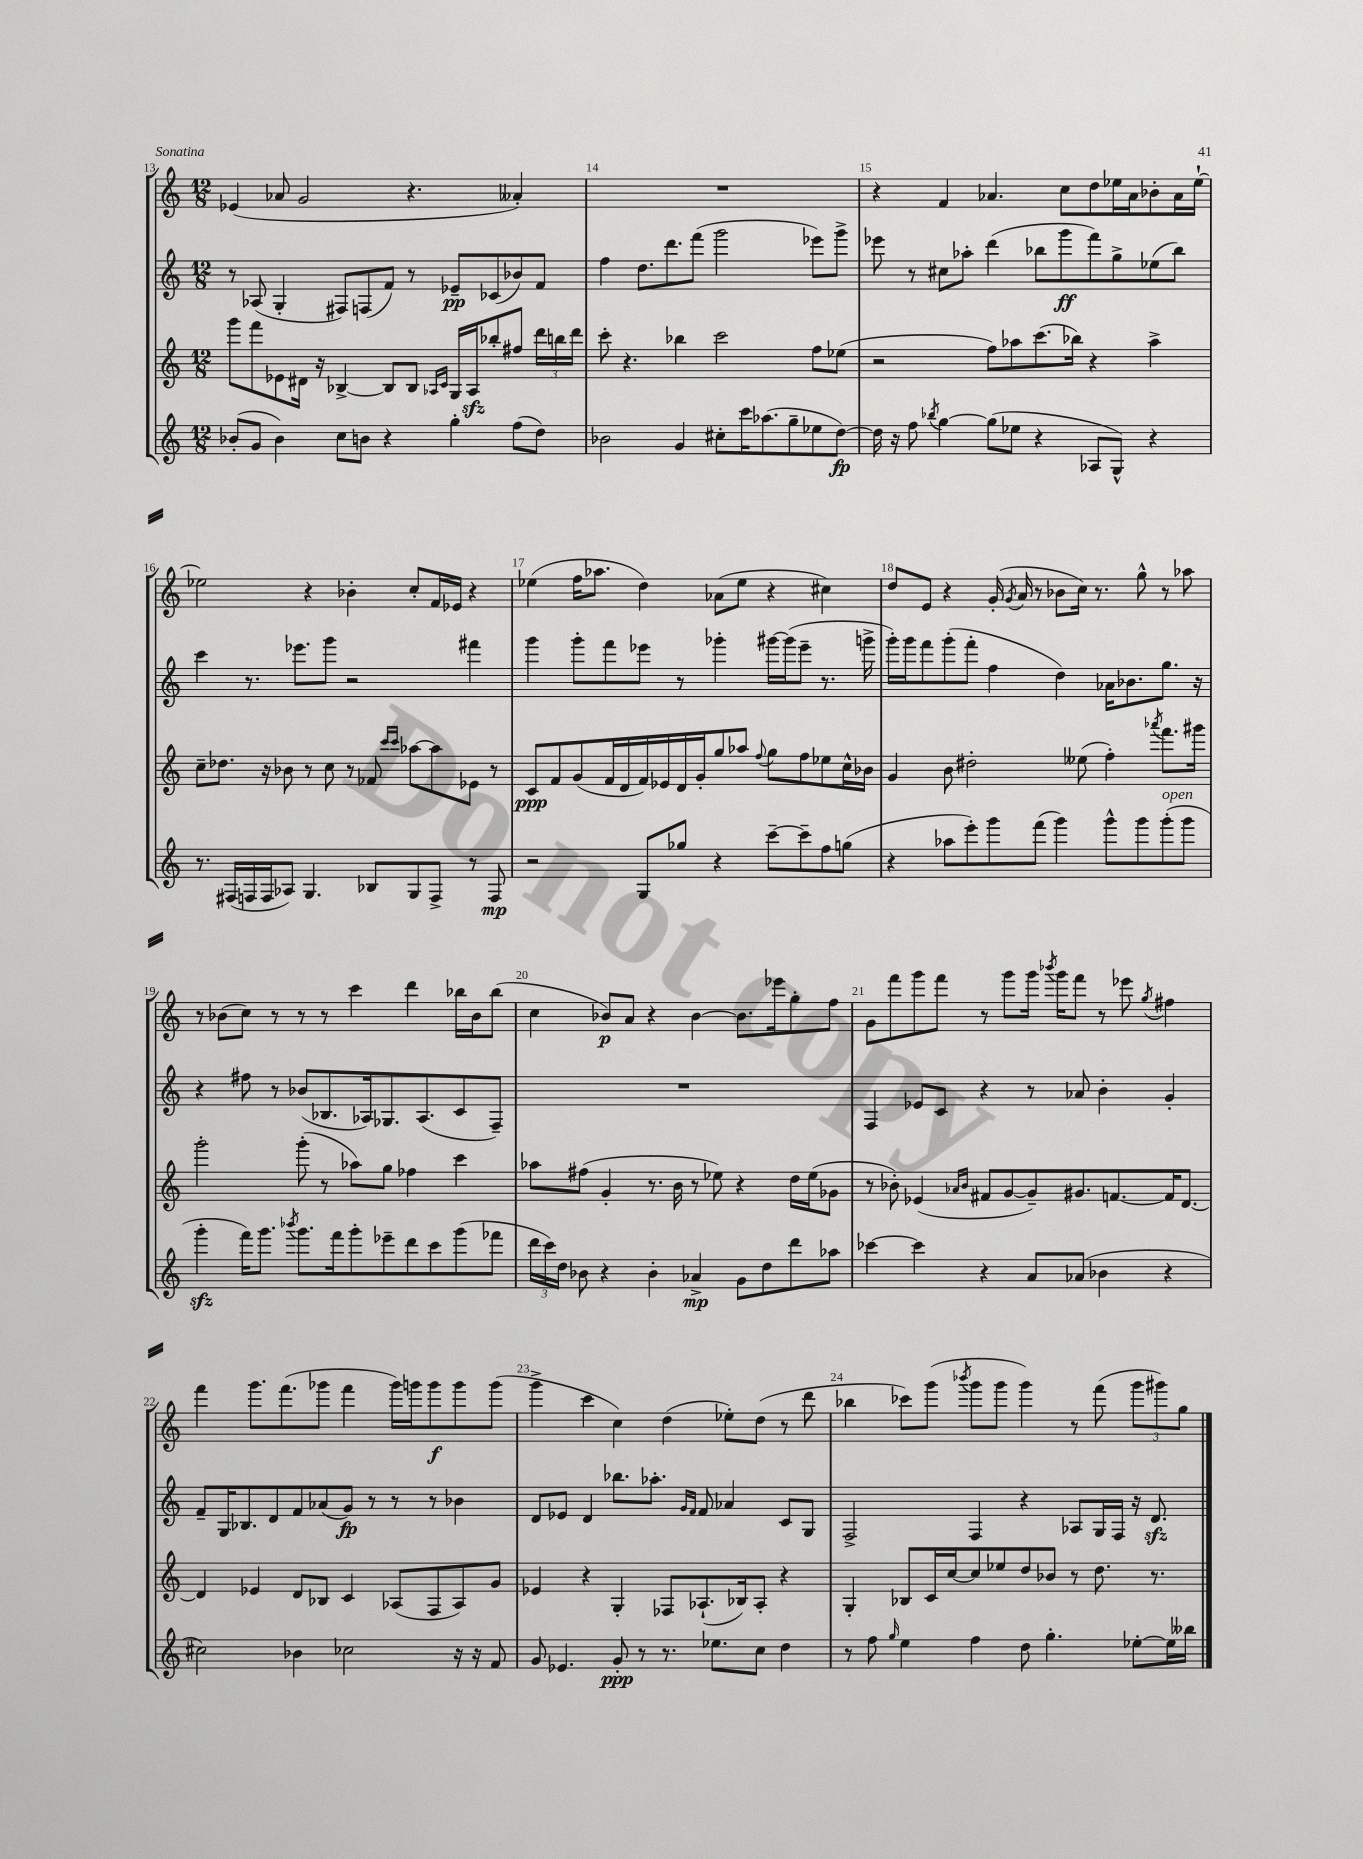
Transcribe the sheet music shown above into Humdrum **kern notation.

**kern	**dynam	**kern	**dynam	**kern	**dynam	**kern	**dynam
*part4	*part4	*part3	*part3	*part2	*part2	*part1	*part1
*staff4	*staff4	*staff3	*staff3	*staff2	*staff2	*staff1	*staff1
*clefG2	*	*clefG2	*	*clefG2	*	*clefG2	*
*k[]	*	*k[]	*	*k[]	*	*k[]	*
*M12/8	*	*M12/8	*	*M12/8	*	*M12/8	*
=13	=13	=13	=13	=13	=13	=13	=13
(8b-X'/L	.	8ggg\L	.	8r	.	(4e-X/	.
8g/J	.	8fff\	.	(8A-X/	.	.	.
4b-\)	.	8e-X\	.	4G'/	.	8a-X/	.
.	.	16d#X\Jk	.	.	.	2g/	.
.	.	16r	.	.	.	.	.
8cc\L	.	[4B-X^/	.	8F#X/L)	.	.	.
8bn\J	.	.	.	(8Fn/	.	.	.
4r	.	8B-/L]	.	8f/J)	.	.	.
.	.	8B-/J	.	8r	.	4.r	.
.	.	16qqA-X/LL	.	.	.	.	.
.	.	16qqc/JJ	.	.	.	.	.
4gg'\	.	16G/LL	.	8e-X~/L	pp	.	.
.	.	16A-zz/J	.	.	.	.	.
.	.	8bb-X'/	.	(8c-X/	.	.	.
(8ff\L	.	8ff#X/J	.	8b-X/)	.	4a--X'/)	.
8dd\J)	.	24ddd\LL	.	8f/J	.	.	.
.	.	24bbn\	.	.	.	.	.
.	.	24ddd\JJ	.	.	.	.	.
=14	=14	=14	=14	=14	=14	=14	=14
2b-X\	.	8ccc'\	.	4ff\	.	1.r	.
.	.	4.r	.	.	.	.	.
.	.	.	.	8.dd\L	.	.	.
.	.	.	.	8.ddd\	.	.	.
4g/	.	4bb-X\	.	.	.	.	.
.	.	.	.	(8fff\J	.	.	.
8cc#X'\L	.	2ccc\	.	2ggg\	.	.	.
16ccc\K	.	.	.	.	.	.	.
(8.aa-X\	.	.	.	.	.	.	.
8gg~\	.	.	.	.	.	.	.
8ee-X\	.	8ff\L	.	8eee-X\L)	.	.	.
[8dd\J)	fp	(8ee-X\J	.	8ggg^\J	.	.	.
=15	=15	=15	=15	=15	=15	=15	=15
16dd\]	.	2r	.	8eee-X\	.	4r	.
16r	.	.	.	.	.	.	.
8ff\	.	.	.	8r	.	.	.
8qbb-X/	.	.	.	.	.	.	.
[4gg\	.	.	.	8cc#X\L	.	4f/	.
.	.	.	.	8aa-X'\J	.	.	.
(8gg\L]	.	8ff\L)	.	(4ddd\	.	4.a-X/	.
8ee-X\J	.	8aa-X\	.	.	.	.	.
4r	.	(8.ccc\	.	8bb-X\L	.	.	.
.	.	.	.	8ggg\	ff	8cc\L	.
.	.	16bb-X\Jk)	.	.	.	.	.
8A-X/L	.	4r	.	8fff\)	.	8dd\	.
8G^^/J)	.	.	.	8gg^\	.	16ee-X\L	.
.	.	.	.	.	.	16a-\J	.
4r	.	4aa-^\	.	(8ee-X\	.	8b-X'\	.
.	.	.	.	8bb-\J)	.	16a-\L	.
.	.	.	.	.	.	[16ee-`\JJ	.
!!LO:LB:g=z
=16	=16	=16	=16	=16	=16	=16	=16
8.r	.	8cc~\L	.	4ccc\	.	2ee-X\]	.
.	.	8.dd-X\J	.	.	.	.	.
(16F#X/LL	.	.	.	.	.	.	.
16Fn/	.	.	.	8.r	.	.	.
16F/J	.	16r	.	.	.	.	.
8A-X/J)	.	8b-X\	.	.	.	.	.
.	.	.	.	8.eee-X\L	.	.	.
4.G/	.	8r	.	.	.	4r	.
.	.	8cc\	.	8ggg\J	.	.	.
.	.	8r	.	2r	.	4b-X'\	.
8B-X/L	.	8f-X/	.	.	.	.	.
.	.	16qqccc/LL	.	.	.	.	.
.	.	16qqccc/JJ	.	.	.	.	.
8G/	.	[8aa-X\L	.	.	.	8cc'/L	.
8F^/J	.	8aa-\]	.	.	.	16f/L	.
.	.	.	.	.	.	16e-X/JJ	.
8r	.	8e-X\J	.	4fff#X\	.	4r	.
8F/	mp	8r	.	.	.	.	.
=17	=17	=17	=17	=17	=17	=17	=17
2r	.	8c/L	ppp	4ggg\	.	(4ee-X\	.
.	.	8f/	.	.	.	.	.
.	.	(8g/	.	8ggg'\L	.	16ff\KL	.
.	.	.	.	.	.	8.aa-X\J	.
.	.	16f/L	.	8fff\	.	.	.
.	.	16d/	.	.	.	.	.
8G/L	.	16f/)	.	8eee-X\J	.	4dd\)	.
.	.	16e-X/	.	.	.	.	.
8gg-X/J	.	16d/	.	8r	.	.	.
.	.	16g'/J	.	.	.	.	.
4r	.	8gg/	.	4ggg-X'\	.	(8a-X\L	.
.	.	8aa-X/J	.	.	.	8ee-\J	.
.	.	8qqff/	.	.	.	.	.
[8ccc~\L	.	8gg\L	.	[16ggg#X\LL	.	4r	.
.	.	.	.	(16ggg#\J]	.	.	.
8ccc~\]	.	8ff\	.	8eee-~\J	.	.	.
8ff\	.	8ee-X\	.	8.r	.	4cc#X\)	.
(8ggn\J	.	16cc^^\L	.	.	.	.	.
.	.	16b-X\JJ	.	16gggn^\	.	.	.
=18	=18	=18	=18	=18	=18	=18	=18
4r	.	4g/	.	16ggg'\LL)	.	8dd/L	.
.	.	.	.	16ggg\J	.	.	.
.	.	.	.	8fff\	.	8e/J	.
8aa-X\L	.	8b\	.	(8ggg'\	.	4r	.
8eee'\)	.	2dd#X'\	.	8fff'\J	.	.	.
8ggg\	.	.	.	4ff\	.	(16g'/	.
.	.	.	.	.	.	8qg/	.
.	.	.	.	.	.	16a/	.
(8fff\J	.	.	.	.	.	8r	.
4ggg\)	.	.	.	4dd\)	.	8b-X\L	.
.	.	(8ee--X\	.	.	.	16cc\Jk)	.
.	.	.	.	.	.	8.r	.
8ggg^^\L	.	4ff'\)	.	16a-X\KL	.	.	.
.	.	.	.	8.b-X\	.	.	.
8ggg\	.	.	.	.	.	8gg^^\	.
.	.	8qaaa-X/	.	.	.	.	.
!LO:TX:a:i:t=open	!	!	!	!	!	!	!
(8ggg'\	.	8.fff\L	.	8.gg\J	.	8r	.
8ggg\J	.	.	.	.	.	8aa-X\	.
.	.	16ggg#X\Jk	.	16r	.	.	.
!!LO:LB:g=z
=19	=19	=19	=19	=19	=19	=19	=19
4gggzz'\	.	2ggg'\	.	4r	.	8r	.
.	.	.	.	.	.	(8b-X\L	.
16fff\KL)	.	.	.	8ff#X\	.	8cc\J)	.
8.ggg\J	.	.	.	.	.	.	.
.	.	.	.	8r	.	8r	.
8qbbb-X/	.	.	.	.	.	.	.
8.ggg\L	.	(8ggg'\	.	(8b-X/L	.	8r	.
.	.	8r	.	8.B-X/	.	8r	.
16fff\k	.	.	.	.	.	.	.
8ggg'\	.	8aa-X\L)	.	.	.	4ccc\	.
.	.	.	.	16A-X/k)	.	.	.
8eee-X~\	.	8gg\J	.	8.G-X/	.	.	.
8ddd\	.	4ff-X\	.	.	.	4ddd\	.
.	.	.	.	(8.A-/	.	.	.
8ccc\	.	.	.	.	.	.	.
(8ggg\	.	4ccc\	.	8c/	.	16bb-X\LL	.
.	.	.	.	.	.	16b-\J	.
8fff-X\J	.	.	.	8F~/J)	.	(8bb-\J	.
=20	=20	=20	=20	=20	=20	=20	=20
24ddd\LL	.	8aa-X\L	.	1.r	.	4cc\	.
24ccc\)	.	.	.	.	.	.	.
24dd\JJ	.	.	.	.	.	.	.
8b-X\	.	(8ff#X\J	.	.	.	.	.
4r	.	4g'/	.	.	.	8b-X/L)	p
.	.	.	.	.	.	8a/J	.
4b-'\	.	8.r	.	.	.	4r	.
.	.	16b\	.	.	.	.	.
4a-X^/	mp	8r	.	.	.	[4b-\	.
.	.	8ee-X\)	.	.	.	.	.
8g\L	.	4r	.	.	.	8.b-\L]	.
8dd\	.	.	.	.	.	.	.
.	.	.	.	.	.	16eee-X\k	.
8ddd\	.	16dd\LL	.	.	.	8gg'\	.
.	.	(16ee-\J	.	.	.	.	.
8aa-X\J	.	8g-X\J	.	.	.	8ff\J	.
=21	=21	=21	=21	=21	=21	=21	=21
[4ccc-X\	.	8r	.	4F/	.	8g\L	.
.	.	8b-X'\)	.	.	.	8fff\	.
4ccc-\]	.	(4e-X/	.	8e-X/L	.	8ggg\	.
.	.	.	.	8c/J	.	8fff\J	.
.	.	16qqa-X/LL	.	.	.	.	.
.	.	16qqb-/JJ	.	.	.	.	.
4r	.	8f#X/L	.	4r	.	8r	.
.	.	[8g/	.	.	.	8ggg\L	.
8a/L	.	8g~/])	.	8r	.	16ggg\Jk	.
.	.	.	.	.	.	8qbbb-X/	.
.	.	.	.	.	.	16ggg\KL	.
(8a-X/J	.	8.g#X/	.	8a-X/	.	8fff\J	.
4b-X\	.	.	.	4b'\	.	8r	.
.	.	[8.fn/	.	.	.	.	.
.	.	.	.	.	.	8eee-X\	.
.	.	.	.	.	.	8qgg/	.
4r	.	16f/K]	.	4g'/	.	4ff#X\	.
.	.	[8.d/J	.	.	.	.	.
!!LO:LB:g=z
=22	=22	=22	=22	=22	=22	=22	=22
2cc#X\)	.	4d/]	.	8f~/L	.	4fff\	.
.	.	.	.	16G/K	.	.	.
.	.	.	.	8.B-X/	.	.	.
.	.	4e-X/	.	.	.	8.ggg\L	.
.	.	.	.	8d/	.	.	.
.	.	.	.	.	.	(8.fff\	.
4b-X\	.	8d/L	.	8f/	.	.	.
.	.	8B-X/J	.	(8a-X/	.	8ggg-X\J	.
2cc-X\	.	4c/	.	8g/J)	fp	4fff\	.
.	.	.	.	8r	.	.	.
.	.	(8A-X/L	.	8r	.	16ggg-\LL)	.
.	.	.	.	.	.	16gggn\J	.
.	.	8F/	.	8r	.	8ggg\	f
16r	.	8A-/)	.	4b-X\	.	8ggg\	.
16r	.	.	.	.	.	.	.
8f/	.	8g/J	.	.	.	(8ggg\J	.
=23	=23	=23	=23	=23	=23	=23	=23
8g/	.	4e-X/	.	8d/L	.	4ggg^\	.
4.e-X/	.	.	.	8e-X/J	.	.	.
.	.	4r	.	4d/	.	4ccc\	.
8g'/	ppp	4G'/	.	8.bb-X\L	.	4cc\)	.
8r	.	.	.	.	.	.	.
.	.	.	.	8.aa-X'\J	.	.	.
8.r	.	8F-X/L	.	.	.	(4dd\	.
.	.	.	.	16qqg/LL	.	.	.
.	.	.	.	16qqf/JJ	.	.	.
.	.	(8.A-X`/	.	8f/	.	.	.
8.ee-X\L	.	.	.	.	.	.	.
.	.	.	.	4a-X/	.	8ee-X'\L)	.
.	.	16B-X/k)	.	.	.	.	.
8cc\J	.	8A-'/J	.	.	.	(8dd\J	.
4dd\	.	4r	.	8c/L	.	8r	.
.	.	.	.	8G/J	.	8ddd\	.
=24	=24	=24	=24	=24	=24	=24	=24
8r	.	4G'/	.	2F^/	.	4bb-X\	.
8ff\	.	.	.	.	.	.	.
16qqgg/	.	.	.	.	.	.	.
4ee\	.	8B-X/L	.	.	.	8ccc-X\L)	.
.	.	16c/L	.	.	.	(8ggg\J	.
.	.	[16cc/J	.	.	.	.	.
.	.	.	.	.	.	8qbbb-X/	.
4ff\	.	8cc/]	.	4F/	.	8ggg\L	.
.	.	8ee-X/	.	.	.	8ggg\J	.
8dd\	.	8dd/	.	4r	.	4ggg\)	.
4.gg'\	.	8b-X/J	.	.	.	.	.
.	.	8r	.	8A-X/L	.	8r	.
.	.	8.dd\	.	16G/L	.	(8fff\	.
.	.	.	.	16F/JJ	.	.	.
[8ee-X'\L	.	.	.	16r	.	12ggg\L	.
.	.	8.r	.	8.dzz/	.	.	.
.	.	.	.	.	.	12ggg#X\)	.
16ee-\L]	.	.	.	.	.	.	.
.	.	.	.	.	.	12gg\J	.
16bb--X\JJ	.	.	.	.	.	.	.
==	==	==	==	==	==	==	==
*-	*-	*-	*-	*-	*-	*-	*-
